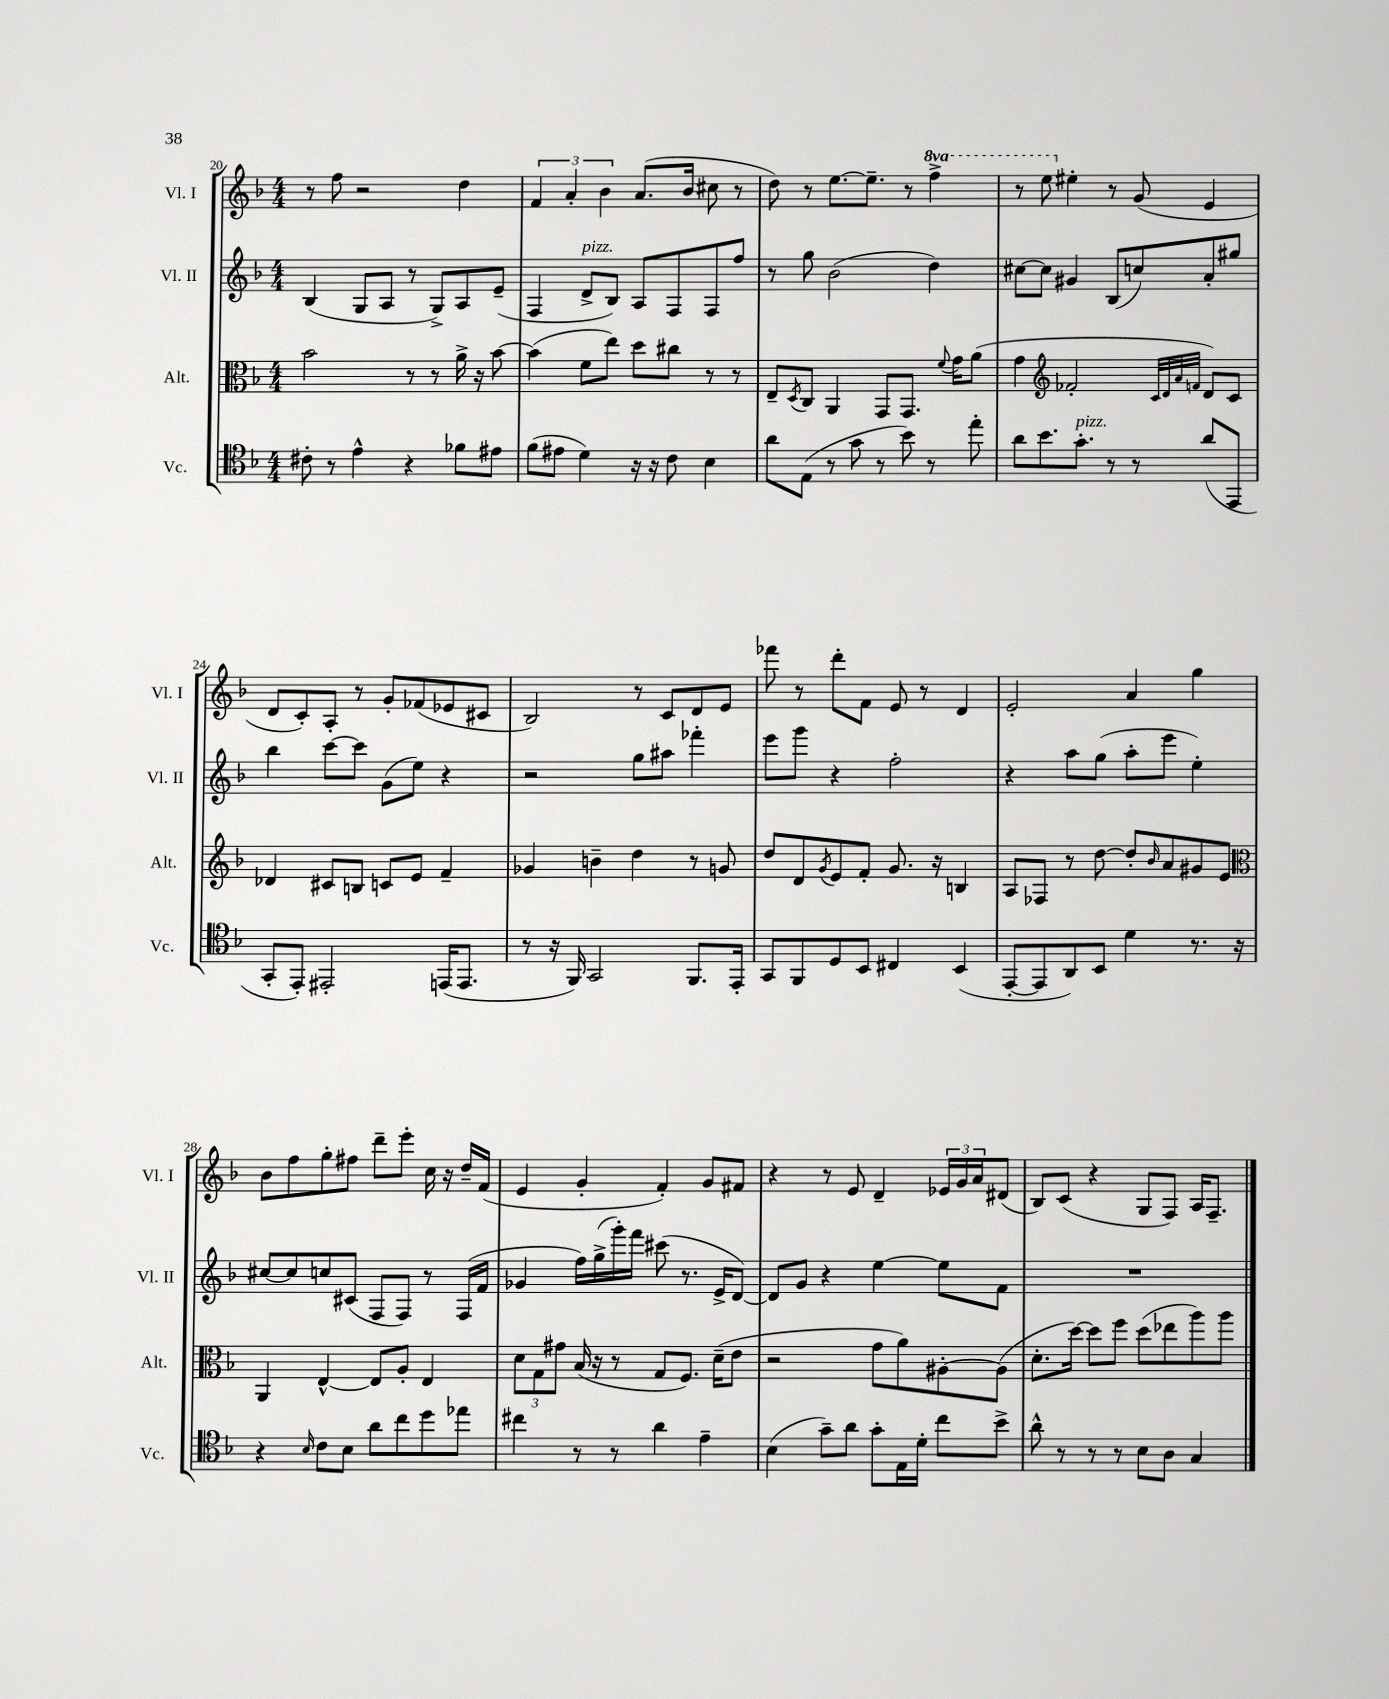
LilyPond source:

<<
\new StaffGroup <<
\new Staff = "s0" \with { instrumentName = "Vl. I" shortInstrumentName = "Vl. I" } {
    \clef treble \key f \major \numericTimeSignature \time 4/4 \set Staff.ottavationMarkups = #ottavation-simple-ordinals
    r8 f''8 r2 d''4 |
    \tuplet 3/2 { f'4 a'4-. bes'4 } a'8.( bes'16 cis''8 r8 |
    d''8) r8 e''8.~ e''8.-- r8 \ottava #1 f'''4-> |
    r8 e'''8 \ottava #0 eis''4-. r8 g'8( e'4 |
    d'8 c'8-.) a8-. r8 g'8-. fes'8( ees'8 cis'8 |
    bes2) r8 c'8 d'8 e'8 |
    fes'''8 r8 d'''8-. f'8 e'8 r8 d'4 |
    e'2-. a'4 g''4 |
    bes'8 f''8 g''8-. fis''8 d'''8-- e'''8-. c''16 r16 d''16-- f'16( |
    e'4 g'4-. f'4-.) g'8 fis'8 |
    r4 r8 e'8 d'4-- \tuplet 3/2 { ees'16 g'16 a'16 } dis'8( |
    bes8) c'8( r4 g8 f8) a16 f8.-- \bar "|." |
}
\new Staff = "s1" \with { instrumentName = "Vl. II" shortInstrumentName = "Vl. II" } {
    \clef treble \key f \major \numericTimeSignature \time 4/4
    bes4( g8 a8 r8 g8->) a8 e'8--( |
    f4 d'8->^\markup { \italic "pizz." } bes8) a8 f8 f8 f''8 |
    r8 g''8 bes'2( d''4) |
    cis''8~ cis''8 gis'4 bes8( c''8) a'8-. gis''8 |
    bes''4 c'''8~ c'''8 g'8( e''8) r4 |
    r2 g''8 ais''8 fes'''4-. |
    e'''8 g'''8 r4 f''2-. |
    r4 a''8 g''8( a''8-. e'''8 e''4-.) |
    cis''8~ cis''8 c''8 cis'8( f8 f8) r8 f16( f'16 |
    ges'4 f''16) g''16->( g'''16-.) f'''16 cis'''8( r8. e'16-> d'8~) |
    d'8 g'8 r4 e''4~ e''8 f'8 |
    R1 \bar "|." |
}
\new Staff = "s2" \with { instrumentName = "Alt." shortInstrumentName = "Alt." } {
    \clef alto \key f \major \numericTimeSignature \time 4/4
    bes'2 r8 r8 a'16-> r16 bes'8~ |
    bes'4( f'8 e''8) d''8 cis''8 r8 r8 |
    e8-- \acciaccatura { d8 } c8 a,4 g,8 g,8. \appoggiatura { f'8 } g'16 a'8( |
    g'4 \clef treble fes'2-. \grace { c'32 d'32 a'32 f'32 } d'8) c'8 |
    des'4 cis'8 b8 c'8 e'8 f'4-- |
    ges'4 b'4-- d''4 r8 g'8 |
    d''8 d'8 \acciaccatura { g'8 } e'8 f'8-. g'8. r16 b4 |
    a8 fes8 r8 d''8~ d''8-. \grace { bes'16 } a'8 gis'8 e'8 |
    \clef alto a,4 e4~-^ e8 a8-. e4 |
    \tuplet 3/2 { d'8 g8 gis'8 } bes16( r16 r8 g8 f8.) d'16--( e'8 |
    r2 g'8 a'8) ais8~-. ais8( |
    d'8.-. d''16~) d''8 f''8 d''8( ees''8 a''8) a''8 \bar "|." |
}
\new Staff = "s3" \with { instrumentName = "Vc." shortInstrumentName = "Vc." } {
    \clef tenor \key f \major \numericTimeSignature \time 4/4
    cis'8-. r8 e'4-^ r4 fes'8 eis'8 |
    f'8( eis'8 d'4) r16 r16 c'8 bes4 |
    a'8 e8( r8 g'8 r8 bes'8) r8 e''8-. |
    a'8 bes'8. g'8.-.^\markup { \italic "pizz." } r8 r8 a'8( e,8 |
    g,8-. e,8-.) eis,2-. e,16( e,8. |
    r8 r16 f,16) g,2 f,8. e,16-. |
    g,8 f,8 d8 bes,8 cis4 bes,4( |
    e,8~-. e,8 a,8) bes,8 d'4 r8. r16 |
    r4 \grace { bes16 } c'8 bes8 a'8 c''8 d''8 ees''8 |
    cis''4 r8 r8 a'4 e'4-- |
    bes4( g'8--) a'8 g'8-. e16 d'16-. c''8 bes'8-> |
    a'8-^ r8 r8 r8 bes8 a8 g4 \bar "|." |
}
>>
>>
\layout { \context { \Score currentBarNumber = #20 } }
